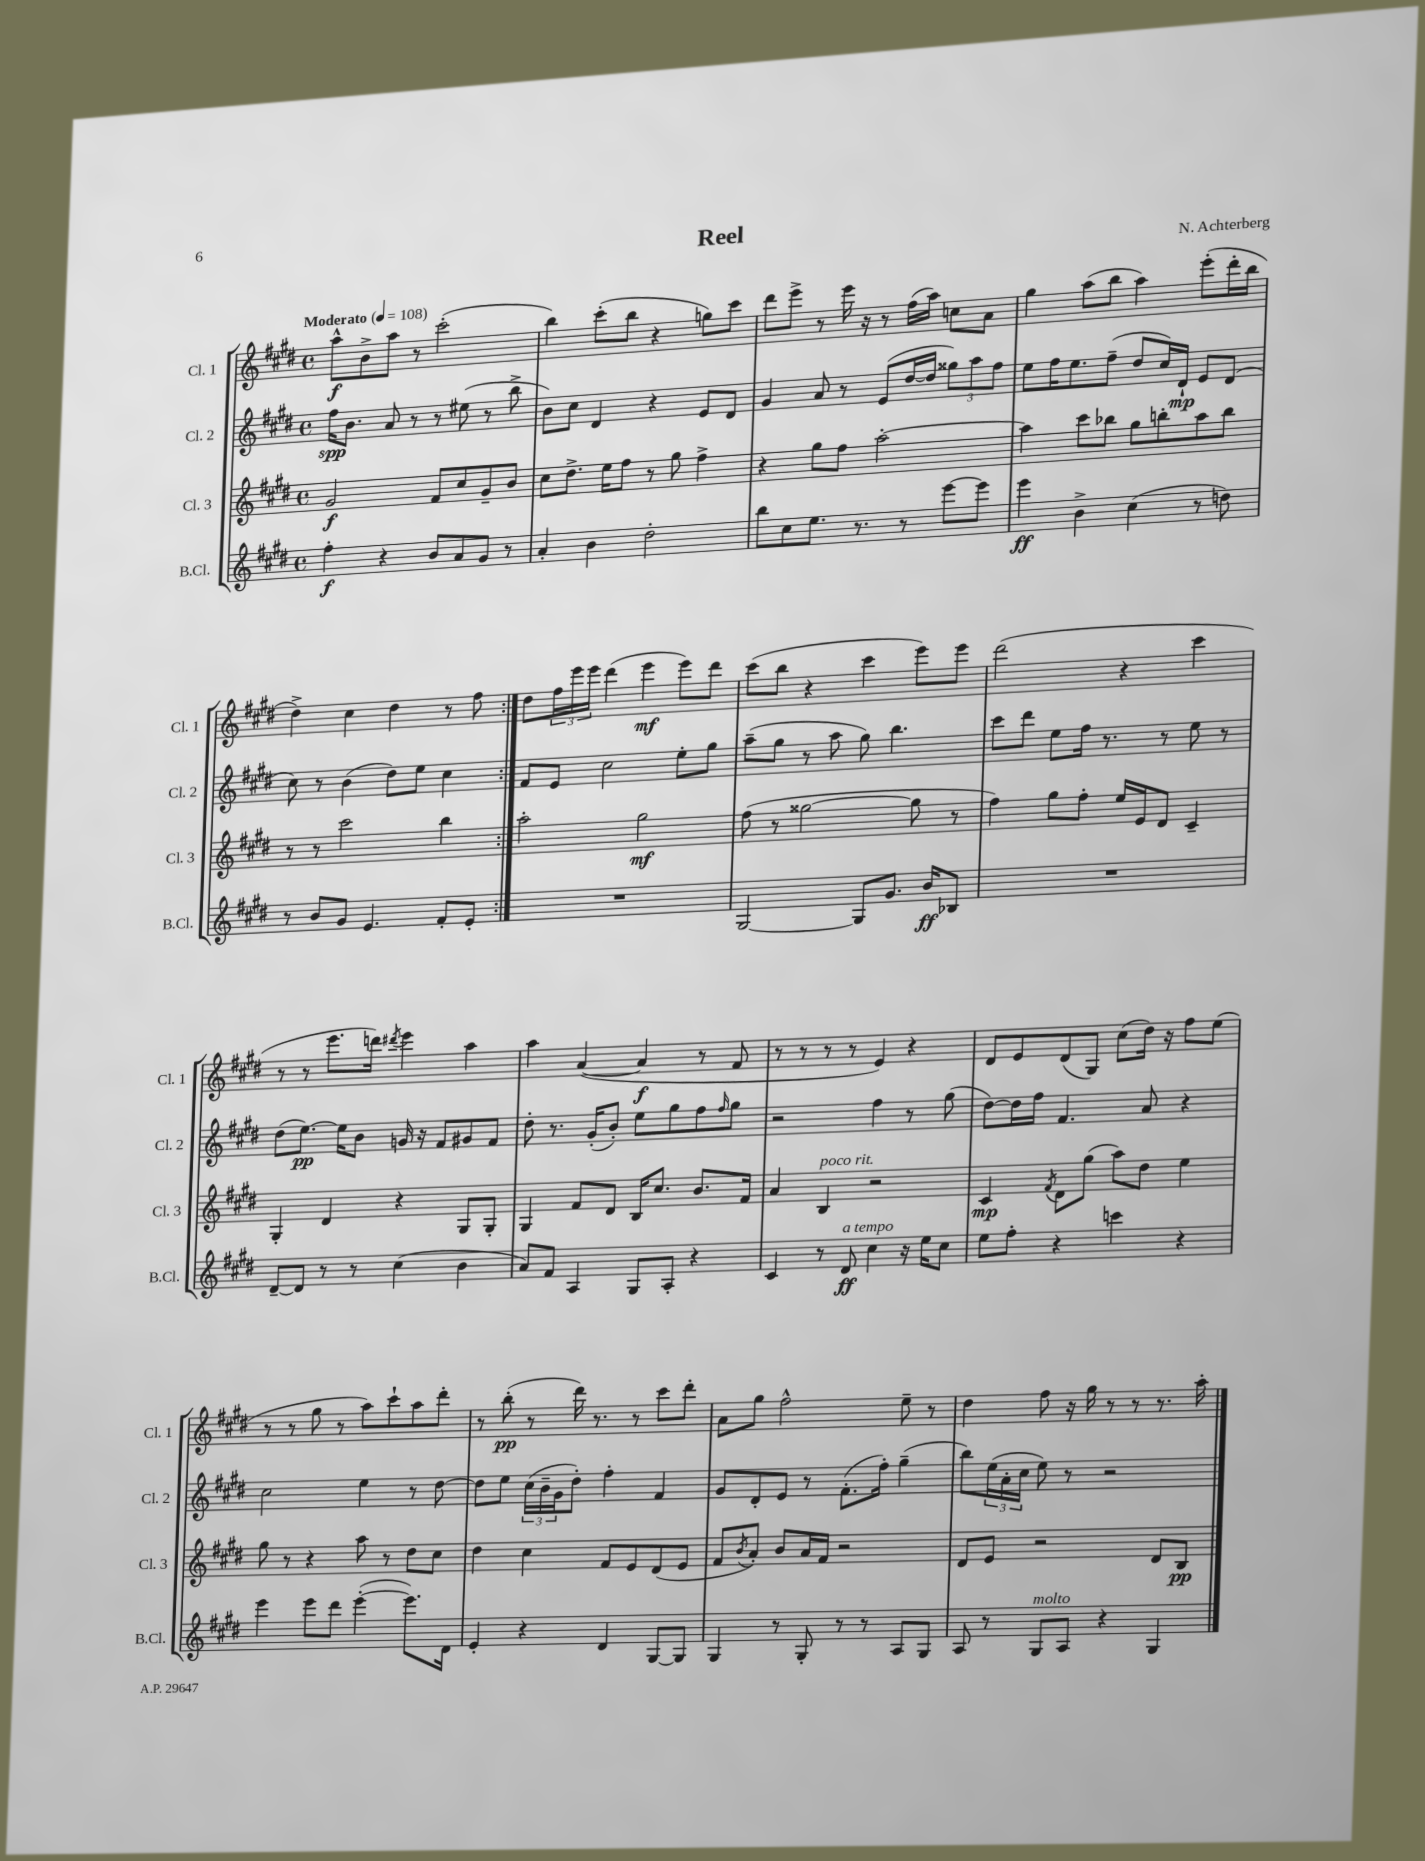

**kern	**dynam	**kern	**dynam	**kern	**dynam	**kern	**dynam
*part4	*part4	*part3	*part3	*part2	*part2	*part1	*part1
*staff4	*staff4	*staff3	*staff3	*staff2	*staff2	*staff1	*staff1
*I"B.Cl.	*	*I"Cl. 3	*	*I"Cl. 2	*	*I"Cl. 1	*
*I'B.Cl.	*	*I'Cl. 3	*	*I'Cl. 2	*	*I'Cl. 1	*
*clefG2	*	*clefG2	*	*clefG2	*	*clefG2	*
*k[f#c#g#d#]	*	*k[f#c#g#d#]	*	*k[f#c#g#d#]	*	*k[f#c#g#d#]	*
*M4/4	*	*M4/4	*	*M4/4	*	*M4/4	*
*met(c)	*	*met(c)	*	*met(c)	*	*met(c)	*
*MM108	*	*MM108	*	*MM108	*	*MM108	*
=1	=1	=1	=1	=1	=1	=1	=1
!	!	!	!	!	!	!LO:TX:a:B:t=Moderato	!
4ff#'\	f	2g#/	f	16ff#\KL	spp	8aa^^\L	f
.	.	.	.	8.b\J	.	.	.
.	.	.	.	.	.	8b^\	.
4r	.	.	.	8a/	.	8aa\J	.
.	.	.	.	8r	.	8r	.
8b/L	.	8f#/L	.	8r	.	(2ccc#'\	.
8a/	.	8cc#/	.	(8ee#X\	.	.	.
8g#/J	.	8g#~/	.	8r	.	.	.
8r	.	8b/J	.	8bb^\	.	.	.
=2	=2	=2	=2	=2	=2	=2	=2
4a'/	.	8cc#\L	.	8b\L)	.	4bb\)	.
.	.	8.dd#^\J	.	8cc#\J	.	.	.
4b\	.	.	.	4d#/	.	(8ccc#'\L	.
.	.	16ee\KL	.	.	.	.	.
.	.	8ff#\J	.	.	.	8bb\J	.
2dd#'\	.	8r	.	4r	.	4r	.
.	.	8gg#\	.	.	.	.	.
.	.	4ff#^\	.	8e/L	.	8ggn\L)	.
.	.	.	.	8d#/J	.	8ccc#\J	.
=3	=3	=3	=3	=3	=3	=3	=3
8bb\L	.	4r	.	4g#/	.	8ddd#\L	.
8cc#\	.	.	.	.	.	8eee^\J	.
8.ee\J	.	8gg#\L	.	8a/	.	8r	.
.	.	8ff#\J	.	8r	.	16eee\	.
8.r	.	.	.	.	.	16r	.
.	.	[2aa'\	.	(8e/L	.	8r	.
8r	.	.	.	[16dd#/L	.	(16ff#\LL	.
.	.	.	.	16dd#/JJ]	.	16aa\JJ)	.
[8eee\L	.	.	.	12gg##X\L)	.	8ccn\L	.
.	.	.	.	12aa\	.	.	.
8eee\J]	.	.	.	.	.	8a\J	.
.	.	.	.	12ff#\J	.	.	.
=4	=4	=4	=4	=4	=4	=4	=4
4eee\	ff	4aa\]	.	8ee\L	.	4gg#\	.
.	.	.	.	16ff#\K	.	.	.
.	.	.	.	8.ee\	.	.	.
4b^\	.	8ccc#\L	.	.	.	(8aa\L	.
.	.	8bb-X\J	.	(8ff#~\J	.	8bb\J	.
(4cc#\	.	8gg#\L	.	8dd#/L	.	4aa\)	.
.	.	8bbn'\	.	16cc#/L)	.	.	.
.	.	.	.	16d#`/JJ	mp	.	.
8r	.	8aa\	.	8e/L	.	(8eee'\L	.
8ddn\)	.	8bb\J	.	(8d#/J	.	16ddd#'\L	.
.	.	.	.	.	.	16bb\JJ	.
!!LO:LB:g=z
=5	=5	=5	=5	=5	=5	=5	=5
8r	.	8r	.	8cc#\)	.	4dd#^\)	.
8b/L	.	8r	.	8r	.	.	.
8g#/J	.	2ccc#\	.	(4b\	.	4cc#\	.
4.e/	.	.	.	.	.	.	.
.	.	.	.	8dd#\L)	.	4dd#\	.
.	.	.	.	8ee\J	.	.	.
8f#'/L	.	4bb\	.	4cc#\	.	8r	.
8e'/J	.	.	.	.	.	8ff#\	.
=6:|!	=6:|!	=6:|!	=6:|!	=6:|!	=6:|!	=6:|!	=6:|!
1r	.	2aa'\	.	8f#/L	.	8dd#\L	.
.	.	.	.	8e/J	.	24ff#\L	.
.	.	.	.	.	.	24eee\	.
.	.	.	.	.	.	24eee\JJ	.
.	.	.	.	2cc#\	.	(4ddd#\	.
.	.	2gg#\	mf	.	.	4eee\	mf
.	.	.	.	8ee'\L	.	8eee\L)	.
.	.	.	.	8gg#\J	.	8ddd#\J	.
=7	=7	=7	=7	=7	=7	=7	=7
[2G#/	.	(8ff#\	.	(8aa~\L	.	(8ccc#\L	.
.	.	8r	.	8gg#\J	.	8bb\J	.
.	.	[2gg##X\	.	8r	.	4r	.
.	.	.	.	8aa\	.	.	.
8G#/L]	.	.	.	8gg#\)	.	4ccc#\	.
8.g#/J	.	.	.	4.bb\	.	.	.
.	.	8gg##\]	.	.	.	8eee\L)	.
16b/KL	ff	.	.	.	.	.	.
8B-X/J	.	8r	.	.	.	8eee\J	.
=8	=8	=8	=8	=8	=8	=8	=8
1r	.	4ff#\)	.	8ccc#\L	.	(2ddd#\	.
.	.	.	.	8ddd#\J	.	.	.
.	.	8gg#\L	.	8ee\L	.	.	.
.	.	8ff#'\J	.	16ff#\Jk	.	.	.
.	.	.	.	8.r	.	.	.
.	.	16ee/LL	.	.	.	4r	.
.	.	16e/J	.	.	.	.	.
.	.	8d#/J	.	8r	.	.	.
.	.	4c#~/	.	8ee\	.	4ccc#\	.
.	.	.	.	8r	.	.	.
!!LO:LB:g=z
=9	=9	=9	=9	=9	=9	=9	=9
[8d#~/L	.	4G#'/	.	(8dd#\L	.	8r	.
8d#/J]	.	.	.	[8.ee\J)	pp	8r	.
8r	.	4d#/	.	.	.	8.eee\L	.
.	.	.	.	16ee\KL]	.	.	.
8r	.	.	.	8b\J	.	.	.
.	.	.	.	.	.	16dddn\Jk)	.
.	.	.	.	.	.	8qddd#X/	.
(4cc#\	.	4r	.	16gn/	.	4eee\	.
.	.	.	.	16r	.	.	.
.	.	.	.	8f#/L	.	.	.
4b\	.	8G#/L	.	8g#X/	.	4aa\	.
.	.	8G#'/J	.	8f#/J	.	.	.
=10	=10	=10	=10	=10	=10	=10	=10
8a/L)	.	4G#/	.	8dd#'\	.	4aa\	.
8f#/J	.	.	.	8.r	.	.	.
4A/	.	8f#/L	.	.	.	([4a/	.
.	.	.	.	(16g#'/KL	.	.	.
.	.	8d#/J	.	8b'/J)	.	.	.
8G#/L	.	16B/KL	.	8ee\L	.	4a/]	f
.	.	8.cc#/J	.	.	.	.	.
8A'/J	.	.	.	8gg#\	.	.	.
4r	.	8.b/L	.	8ff#\	.	8r	.
.	.	.	.	16qqff#/	.	.	.
.	.	.	.	8gg#\J	.	8f#/	.
.	.	16f#/Jk	.	.	.	.	.
=11	=11	=11	=11	=11	=11	=11	=11
4c#/	.	4a/	.	2r	.	8r	.
.	.	.	.	.	.	8r	.
!	!	!LO:TX:a:i:t=poco rit.	!	!	!	!	!
8r	.	4B/	.	.	.	8r	.
!LO:TX:a:i:t=a tempo	!	!	!	!	!	!	!
8d#/	ff	.	.	.	.	8r	.
4cc#\	.	2r	.	4ff#\	.	4e/)	.
16r	.	.	.	8r	.	4r	.
16ee\KL	.	.	.	.	.	.	.
8cc#\J	.	.	.	(8gg#\	.	.	.
=12	=12	=12	=12	=12	=12	=12	=12
8ee\L	.	4c#/	mp	[8dd#\L)	.	8d#/L	.
8ff#'\J	.	.	.	16dd#\L]	.	8e/	.
.	.	.	.	16ff#\JJ	.	.	.
.	.	8qf#/	.	.	.	.	.
4r	.	8d#\L	.	4.f#/	.	(8d#/	.
.	.	(8gg#\J	.	.	.	8G#/J)	.
4cccn\	.	8aa\L)	.	.	.	(8cc#\L	.
.	.	8dd#\J	.	8a/	.	16dd#\Jk)	.
.	.	.	.	.	.	16r	.
4r	.	4ee\	.	4r	.	8ff#\L	.
.	.	.	.	.	.	(8ee\J	.
!!LO:LB:g=z
=13	=13	=13	=13	=13	=13	=13	=13
4eee\	.	8gg#\	.	2cc#\	.	8r	.
.	.	8r	.	.	.	8r	.
8eee\L	.	4r	.	.	.	8gg#\	.
8ddd#\J	.	.	.	.	.	8r	.
([4eee'\	.	8aa\	.	4ee\	.	8aa\L)	.
.	.	8r	.	.	.	8ccc#`\	.
8.eee\L])	.	8dd#\L	.	8r	.	8aa\	.
.	.	8cc#\J	.	[8dd#\	.	8ddd#'\J	.
16d#\Jk	.	.	.	.	.	.	.
=14	=14	=14	=14	=14	=14	=14	=14
4e'/	.	4dd#\	.	8dd#\L]	.	8r	.
.	.	.	.	8ee\J	.	(8bb'\	pp
4r	.	4cc#\	.	(24cc#\LL	.	8r	.
.	.	.	.	24b~\	.	.	.
.	.	.	.	24g#\J	.	.	.
.	.	.	.	8dd#'\J)	.	16ddd#\)	.
.	.	.	.	.	.	8.r	.
4d#/	.	8f#/L	.	4ff#'\	.	.	.
.	.	8e/	.	.	.	8r	.
[8G#/L	.	(8d#/	.	4f#/	.	8ccc#\L	.
8G#/J]	.	8e/J	.	.	.	8ddd#'\J	.
=15	=15	=15	=15	=15	=15	=15	=15
4G#/	.	8f#/L	.	8g#/L	.	8a\L	.
.	.	8qb/	.	.	.	.	.
.	.	8a'/J)	.	8d#'/	.	8gg#\J	.
8r	.	8b/L	.	8e/J	.	2ff#^^\	.
8G#'/	.	16a/L	.	8r	.	.	.
.	.	16f#/JJ	.	.	.	.	.
8r	.	2r	.	(8.f#'\L	.	.	.
8r	.	.	.	.	.	.	.
.	.	.	.	16ff#'\Jk)	.	.	.
8A/L	.	.	.	(4gg#~\	.	8ee~\	.
8G#/J	.	.	.	.	.	8r	.
=16	=16	=16	=16	=16	=16	=16	=16
8A/	.	8d#/L	.	8bb\L)	.	4dd#\	.
8r	.	8e/J	.	(24ee\L	.	.	.
.	.	.	.	24a'\	.	.	.
.	.	.	.	24cc#\JJ	.	.	.
!LO:TX:a:i:t=molto	!	!	!	!	!	!	!
8G#/L	.	2r	.	8ee\)	.	8ff#\	.
8A/J	.	.	.	8r	.	16r	.
.	.	.	.	.	.	16gg#\	.
4r	.	.	.	2r	.	8r	.
.	.	.	.	.	.	8r	.
4G#/	.	8d#/L	.	.	.	8.r	.
.	.	8B/J	pp	.	.	.	.
.	.	.	.	.	.	16aa'\	.
==	==	==	==	==	==	==	==
*-	*-	*-	*-	*-	*-	*-	*-
